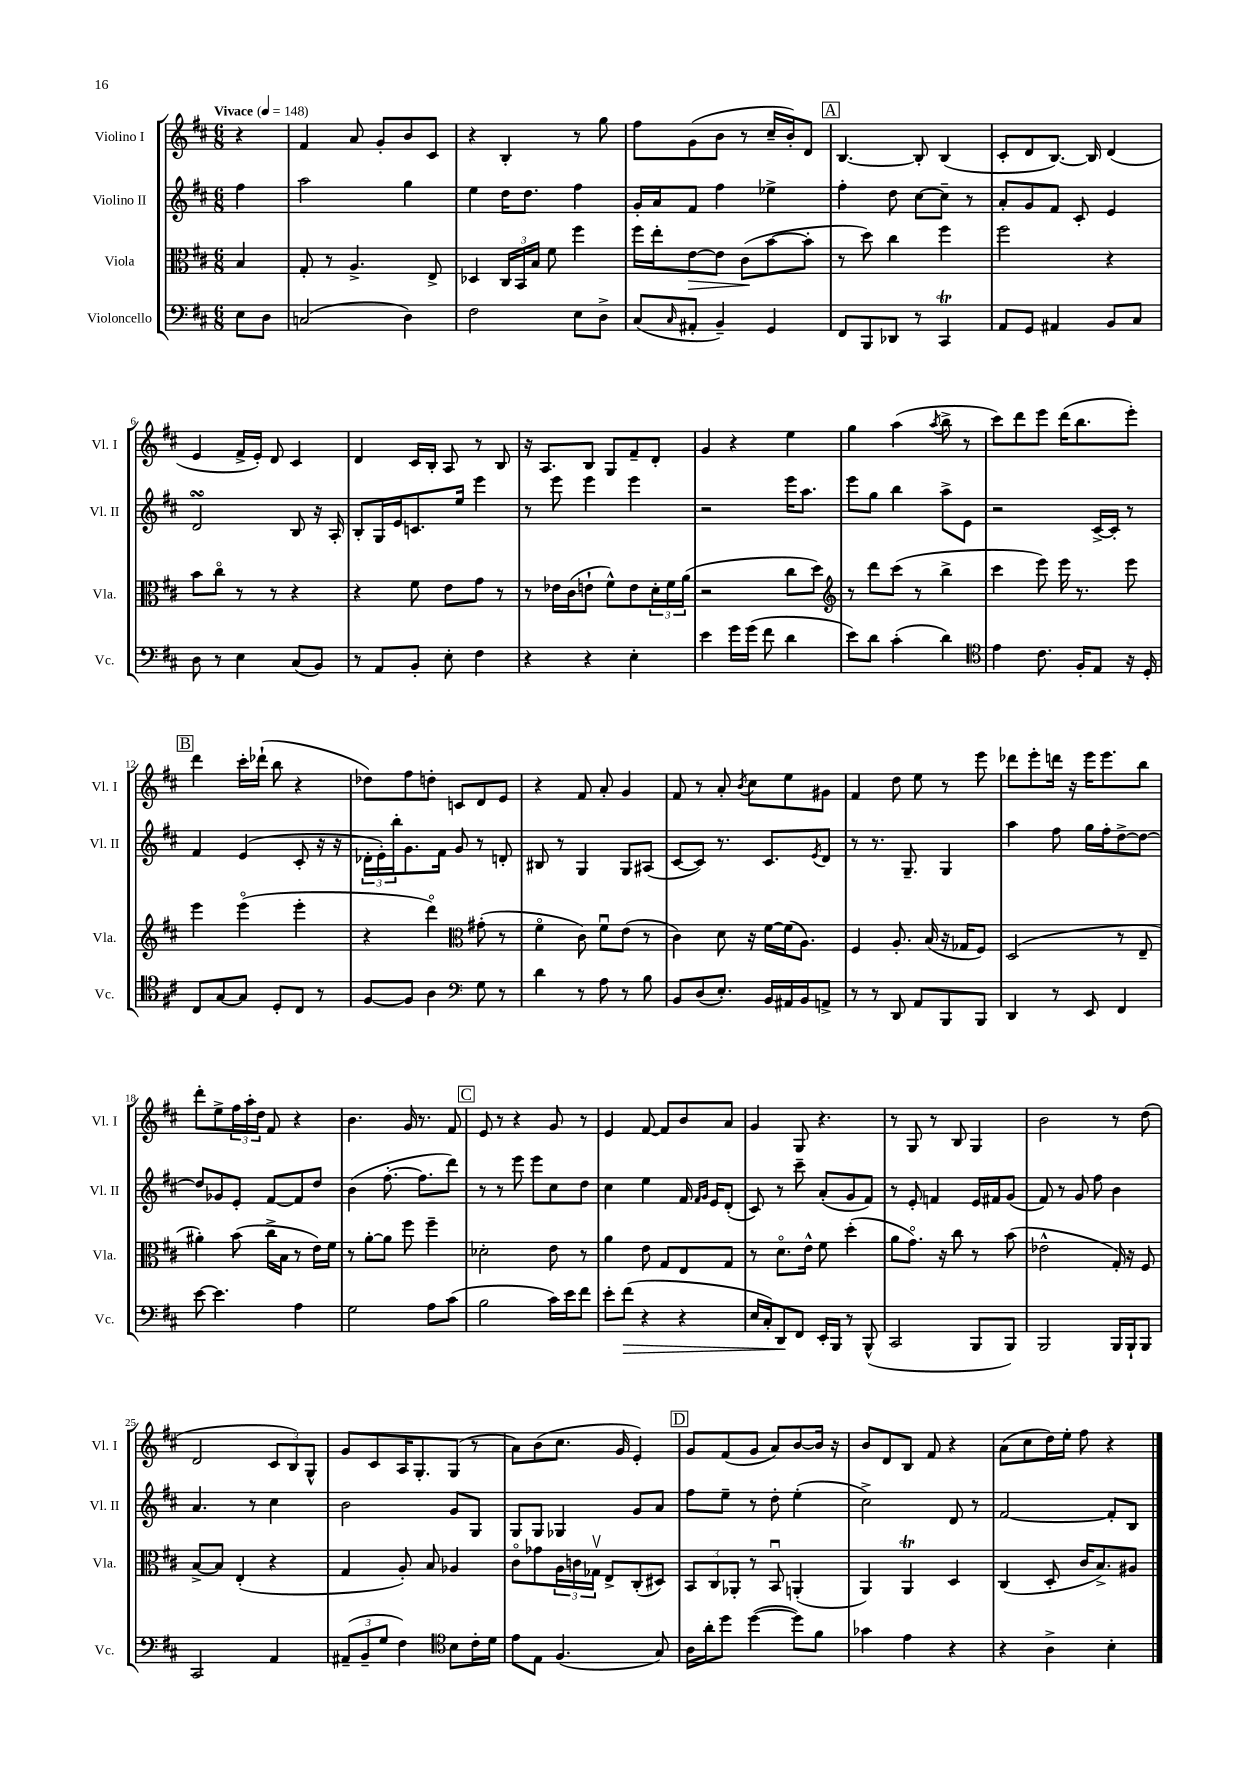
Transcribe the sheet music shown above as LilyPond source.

<<
\new StaffGroup <<
\new Staff = "s0" \with { instrumentName = "Violino I" shortInstrumentName = "Vl. I" } {
    \clef treble \key d \major \numericTimeSignature \time 6/8 \partial 4 \tempo "Vivace" 4 = 148
    r4 |
    fis'4 a'8 g'8-. b'8 cis'8 |
    r4 b4-. r8 g''8 |
    fis''8 g'8( b'8 r8 cis''16-- b'16-.) d'8 |
    \mark \markup { \box "A" } b4.~ b8-. b4( |
    cis'8-. d'8 b8.~) b16 d'4( |
    e'4 fis'16-> e'16-.) d'8 cis'4 |
    d'4 cis'16 b16-. a8 r8 b8 |
    r16 a8. b8 g8 fis'8-- d'8-. |
    g'4 r4 e''4 |
    g''4 a''4( \acciaccatura { a''8 } b''8-> r8 |
    cis'''8) d'''8 e'''8 d'''16( b''8. e'''8-.) |
    \mark \markup { \box "B" } d'''4 cis'''16-. des'''16-!( b''8 r4 |
    des''8) fis''8 d''8-. c'8 d'8 e'8 |
    r4 fis'8 a'8-. g'4 |
    fis'8 r8 a'8-. \acciaccatura { b'8 } cis''8 e''8 gis'8 |
    fis'4 d''8 e''8 r8 e'''8 |
    des'''8 e'''8-. d'''16 r16 e'''16 e'''8. b''8 |
    d'''8-. e''8-> \tuplet 3/2 { fis''16 a''16-. d''16 } fis'8 r4 |
    b'4. g'16 r8. fis'8 |
    \mark \markup { \box "C" } e'8 r8 r4 g'8 r8 |
    e'4 fis'8~ fis'8 b'8 a'8 |
    g'4 g8 r4. |
    r8 g8 r8 b8 g4 |
    b'2 r8 d''8( |
    d'2 \tuplet 3/2 { cis'8 b8) g8-^ } |
    g'8 cis'8 a16 g8.-. g8( r8 |
    a'8) b'8( cis''8. g'16 e'4-.) |
    \mark \markup { \box "D" } g'8 fis'8( g'8 a'8) b'8~ b'16 r16 |
    b'8 d'8 b8 fis'8 r4 |
    a'8( cis''8 d''16) e''16-. fis''8 r4 \bar "|." |
}
\new Staff = "s1" \with { instrumentName = "Violino II" shortInstrumentName = "Vl. II" } {
    \clef treble \key d \major \numericTimeSignature \time 6/8 \partial 4
    fis''4 |
    a''2 g''4 |
    e''4 d''16 d''8. fis''4 |
    g'16-. a'16 fis'8 fis''4 ees''4-> |
    \mark \markup { \box "A" } fis''4-. d''8 cis''8~ cis''8-- r8 |
    a'8-. g'8 fis'8 cis'8-. e'4 |
    d'2\turn b8 r16 a16-. |
    b8-. g16 e'16 c'8. e''16 e'''4 |
    r8 e'''8 e'''4 e'''4 |
    r2 e'''16 a''8. |
    e'''8 g''8 b''4 a''8-> e'8 |
    r2 cis'16~-> cis'16-. r8 |
    \mark \markup { \box "B" } fis'4 e'4( cis'8-. r16 r16 |
    \tuplet 3/2 { des'16-. e'16-.) b''16-. } g'8. fis'16 g'8 r8 d'8-. |
    bis8 r8 g4 g8 ais8( |
    cis'8~ cis'8) r8. cis'8. \acciaccatura { e'8 } d'8 |
    r8 r8. g8.-- g4 |
    a''4 fis''8 g''16 fis''16-. d''8~-> d''8~ |
    d''8 ges'8 e'8-. fis'8~ fis'8 d''8 |
    b'4( fis''8.~-. fis''8. d'''8) |
    \mark \markup { \box "C" } r8 r8 e'''8 e'''8 cis''8 d''8 |
    cis''4 e''4 fis'16 \grace { fis'16 g'16 } e'16 d'8-.( |
    cis'8) r8 cis'''8-- a'8-.( g'8 fis'8) |
    r8 e'8-. f'4 e'16 fis'16 g'8( |
    fis'8) r8 g'8 fis''8 b'4 |
    a'4. r8 cis''4 |
    b'2 g'8 g8 |
    g8 g8 ges4 g'8 a'8 |
    \mark \markup { \box "D" } fis''8 e''8-- r8 d''8-. e''4-.( |
    cis''2->) d'8 r8 |
    fis'2~ fis'8-. b8 \bar "|." |
}
\new Staff = "s2" \with { instrumentName = "Viola" shortInstrumentName = "Vla." } {
    \clef alto \key d \major \numericTimeSignature \time 6/8 \partial 4
    b4 |
    g8-. r8 a4.-> e8-> |
    des4 \tuplet 3/2 { cis16 b,16 b16 } fis'8 fis''4 |
    fis''16 e''16-. e'8~\> e'8 cis'8\!( b'8~ b'8-. |
    \mark \markup { \box "A" } r8 d''8) cis''4 fis''4 |
    fis''2 r4 |
    b'8 cis''8\flageolet r8 r8 r4 |
    r4 fis'8 e'8 g'8 r8 |
    r8 ees'16 cis'16( e'8-! fis'8-^) e'8 \tuplet 3/2 { d'16-. fis'16 a'16( } |
    r2 cis''8 d''8) |
    \clef treble r8 d'''8 cis'''8( r8 b''4-> |
    cis'''4 e'''8) e'''16 r8. e'''8 |
    \mark \markup { \box "B" } e'''4 e'''4\flageolet( e'''4-. |
    r4 d'''4\flageolet) \clef alto gis'8-.( r8 |
    fis'4\flageolet cis'8) fis'8\downbow e'8( r8 |
    cis'4) d'8 r16 fis'16~ fis'16( a8.) |
    fis4 a8.-. b16( r16 ges16 fis8) |
    d2( r8 e8-- |
    ais'4-.) b'8( cis''16-> b16 r8 e'16) fis'16 |
    r8 a'8~-. a'8 fis''8 fis''4-- |
    \mark \markup { \box "C" } des'2-. e'8 r8 |
    a'4 e'8 g8 e8 g8 |
    r8 d'8.\flageolet e'16-^ fis'8 d''4-.( |
    a'8 g'8.\flageolet) r16 cis''8 r8 b'8( |
    ees'2-^ g16-.) r16 fis8 |
    b8~-> b8 e4-.( r4 |
    g4 a8-.) b8 aes4 |
    cis'8\flageolet ges'8 \tuplet 3/2 { a16 c'16 ges16\upbow } e8-> cis8-.( dis8) |
    \mark \markup { \box "D" } \tuplet 3/2 { b,8 cis8 aes,8-. } r8 b,8\downbow a,4-.( |
    a,4) a,4\trill d4 |
    cis4( d8-. cis'16 b8.->) ais8 \bar "|." |
}
\new Staff = "s3" \with { instrumentName = "Violoncello" shortInstrumentName = "Vc." } {
    \clef bass \key d \major \numericTimeSignature \time 6/8 \partial 4
    e8 d8 |
    c2( d4) |
    fis2 e8 d8-> |
    cis8( \grace { cis16 } ais,8-. b,4--) g,4 |
    \mark \markup { \box "A" } fis,8 b,,8 des,8 r8 cis,4\trill |
    a,8 g,8 ais,4 b,8 cis8 |
    d8 r8 e4 cis8( b,8) |
    r8 a,8 b,8-. e8-. fis4 |
    r4 r4 e4-. |
    e'4 g'16 g'16( fis'8 d'4 |
    e'8) d'8 cis'4-.( d'4) |
    \clef tenor e'4 cis'8. fis16-. e8 r16 d16-. |
    \mark \markup { \box "B" } cis8 g8~ g8 d8-. cis8 r8 |
    fis8~ fis8 a4 \clef bass g8 r8 |
    d'4 r8 a8 r8 b8 |
    b,8 d8( e8.-.) b,16 ais,16 b,16 a,8-> |
    r8 r8 d,8 a,8 b,,8 b,,8 |
    d,4 r8 e,8 fis,4 |
    e'8~ e'4. a4 |
    g2 a8 cis'8( |
    \mark \markup { \box "C" } b2 cis'16) e'16 fis'8 |
    e'8-. fis'8\>( r4 r4 |
    e16 cis16-.) d,8\! fis,8 e,16-. b,,16 r8 b,,8-^( |
    cis,2 b,,8 b,,8) |
    b,,2 b,,16 b,,16-! b,,8 |
    cis,2 a,4 |
    \tuplet 3/2 { ais,8--( b,8-- g8 } fis4) \clef tenor b8 cis'16-. d'16 |
    e'8 e8 fis4.( g8) |
    \mark \markup { \box "D" } a16 a'16-. d''8 d''4~( d''8) fis'8 |
    ges'4 e'4 r4 |
    r4 a4-> b4-. \bar "|." |
}
>>
>>
